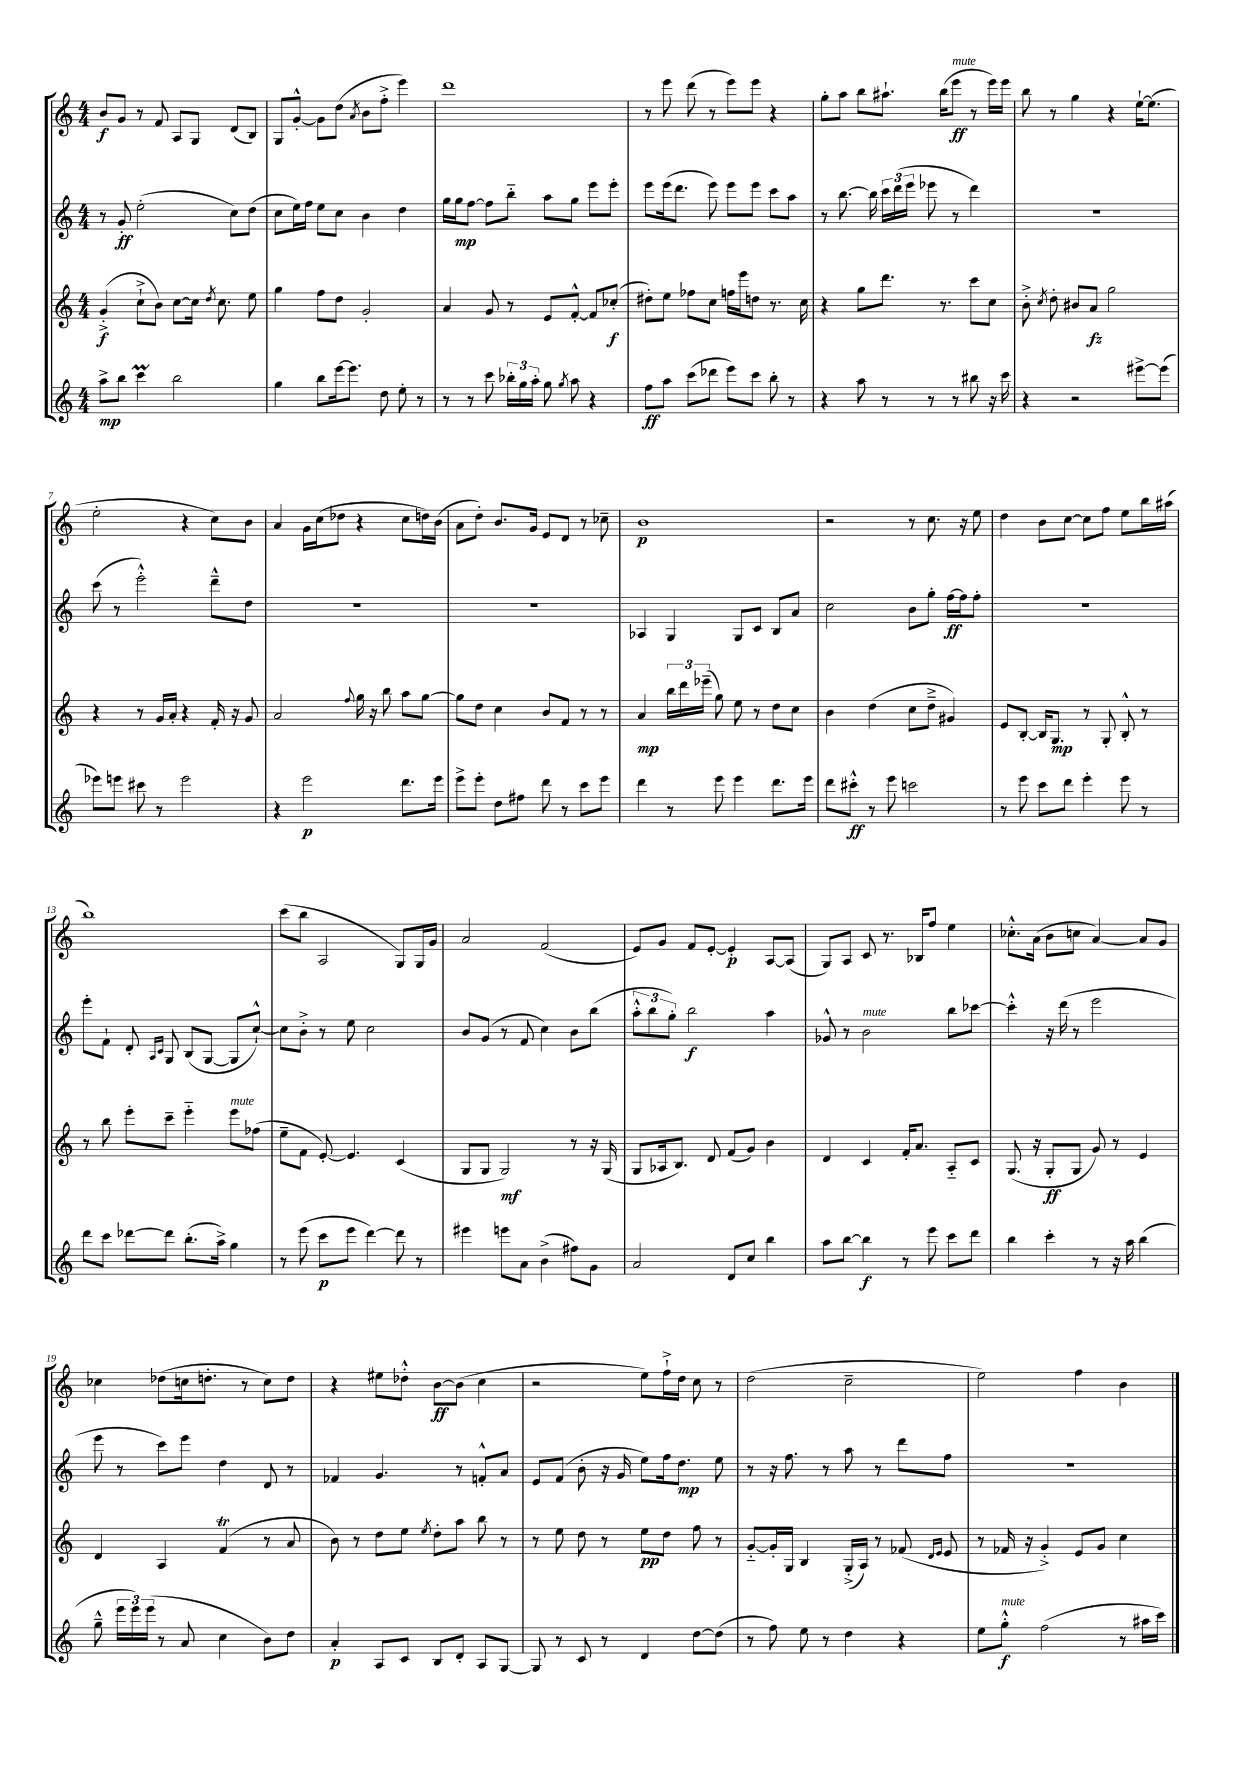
<<
\new StaffGroup <<
\new Staff = "s0" {
    \clef treble \key c \major \numericTimeSignature \time 4/4
    \autoBeamOff b'8[\f g'8] r8 f'8 a8[ g8] d'8[( b8]) |
    g8[ g'8]~-.-^ g'8[ d''8]( \acciaccatura { a'8 } b'8[ f''8]-.-> e'''4) |
    d'''1 |
    r8 e'''8 d'''8( r8 e'''8[) e'''8] r4 |
    g''8[-. a''8] b''8[ ais''8.]-! b''16[( e'''8]\ff^\markup { \italic "mute" } r8 e'''16[) e'''16] |
    b''8 r8 g''4 r4 e''16[~-! e''8.]( |
    e''2-. r4 c''8[) b'8] |
    a'4 g'16[ c''16( des''8] r4 c''8[ d''16) b'16]( |
    a'8[ d''8]-.) b'8.[ g'16] e'8[ d'8] r8 ces''8-- |
    b'1\p |
    r2 r8 c''8. r16 e''8 |
    d''4 b'8[ c''8]~ c''8[ f''8] e''8[ b''16 ais''16]( |
    b''1) |
    c'''8[( b''8] a2 g8[) g16 g'16] |
    a'2 f'2( |
    e'8[) g'8] f'8[ e'8]~-. e'4-.\p a8[~ a8]( |
    g8[) a8] c'8 r8. bes16[ f''8] e''4 |
    ces''8.[-.-^ a'16]( b'8[ c''8] a'4~) a'8[ g'8] |
    ces''4 des''8[( c''16 d''8.]-. r8 c''8[) d''8] |
    r4 eis''8[ des''8]-.-^ b'8[~\ff b'8]( c''4 |
    r2 e''8[) f''16-!-> d''16] c''8 r8 |
    d''2( c''2-- |
    e''2) f''4 b'4 \bar "|." |
}
\new Staff = "s1" {
    \clef treble \key c \major \numericTimeSignature \time 4/4
    \autoBeamOff r8 g'8-.\ff e''2-.( c''8[) d''8]( |
    c''8[ e''16) f''16] e''8[ c''8] b'4 d''4 |
    g''16[ g''16\mp f''8]~ f''8[ b''8]-_ a''8[ g''8] e'''8[ e'''8]-. |
    e'''8[ e'''16( d'''8.] e'''8) e'''8[ e'''8] c'''8[ a''8] |
    r8 b''8.~ b''16 \tuplet 3/2 { c'''16[ d'''16( e'''16] } ees'''8 r8 d'''4) |
    R1 |
    c'''8( r8 e'''2-.-^) d'''8[---^ d''8] |
    R1 |
    R1 |
    aes4 g4 g8[ c'8] b8[ a'8] |
    c''2 b'8[ g''8]-. f''16[~\ff f''16 f''8]-. |
    r1 |
    e'''8[-. f'8]-! d'8-. \grace { a16[ c'16] } g8 b8[( g8]~ g8[ c''8]~-!-^) |
    c''8[ b'8]-.-> r8 e''8 c''2 |
    b'8[ g'8]( r8 f'8 c''4) b'8[ b''8]( |
    \tuplet 3/2 { a''8[-.-^ b''8 g''8]-.) } b''2\f a''4 |
    ges'8-^ r8 b'2^\markup { \italic "mute" } b''8[ ces'''8]~ |
    ces'''4-.-^ r16 d'''16( r8 e'''2 |
    e'''8 r8 c'''8[) e'''8] d''4 d'8 r8 |
    fes'4 g'4. r8 f'8[-.-^ a'8] |
    e'8[ f'8]( b'8-. r16 g'16 e''8[) f''16 d''8.]\mp e''8 |
    r8 r16 f''8. r8 a''8 r8 d'''8[ f''8] |
    R1 \bar "|." |
}
\new Staff = "s2" {
    \clef treble \key c \major \numericTimeSignature \time 4/4
    \autoBeamOff g'4-.->\f( c''8[-!-> b'8]) c''8[~ c''16] \acciaccatura { d''8 } c''8. e''8 |
    g''4 f''8[ d''8] g'2-. |
    a'4 g'8 r8 e'8[ f'8]~-.-^ f'8[ ces''8]-.\f( |
    dis''8[-.) e''8] fes''8[ c''8] f''16[ e'''16 d''8] r8. c''16 |
    r4 g''8[ d'''8.] r8. c'''8[ c''8] |
    b'8-.-> \acciaccatura { c''8 } d''8-. bis'8[ a'8]\fz g''2 |
    r4 r8 g'16[ a'16]-. r4 f'16-. r16 g'8 |
    a'2 \appoggiatura { f''8 } g''16 r16 b''8 a''8[ g''8]~ |
    g''8[ d''8] c''4 b'8[ f'8] r8 r8 |
    a'4\mp \tuplet 3/2 { b''16[ d'''16 ees'''16]--( } g''8) e''8 r8 d''8[ c''8] |
    b'4 d''4( c''8[ d''8]---> gis'4) |
    e'8[ b8]~-. b16[ g8.]\mp r8 g8-. b8-.-^ r8 |
    r8 b''8 e'''8[-. c'''8]-- e'''4-_ e'''8[^\markup { \italic "mute" } fes''8]( |
    e''8[-- f'8] e'8~-.) e'4. c'4( |
    g8[ g8] g2\mf) r8 r16 g16( |
    g8[ aes16 b8.]) d'8 f'8[( g'8]) b'4 |
    d'4 c'4 f'16[-. a'8.] a8[-_ c'8] |
    g8.( r16 g8[-.\ff g8] g'8) r8 e'4 |
    d'4 a4 f'4\trill( r8 a'8 |
    b'8) r8 d''8[ e''8] \acciaccatura { e''8 } d''8[-. a''8] b''8 r8 |
    r8 e''8 d''8 r8 e''8[\pp d''8] f''8 r8 |
    g'8[~-_ g'16-. g16] b4 g16[-.->( a16]) r8 fes'8( \grace { d'16[ e'16] } e'8 |
    r8 fes'16 r16 g'4-.->) e'8[ g'8] c''4 \bar "|." |
}
\new Staff = "s3" {
    \clef treble \key c \major \numericTimeSignature \time 4/4
    \autoBeamOff a''8[->\mp b''8] c'''4\prall b''2 |
    g''4 b''8[ e'''16~ e'''8.] d''8 e''8-. r8 |
    r8 r8 c'''8 \tuplet 3/2 { bes''16[-. g''16 a''16]-. } g''8 \acciaccatura { g''8 } a''8 r4 |
    f''8[\ff a''8] c'''8[( des'''8] e'''8[) c'''8] b''8-. r8 |
    r4 a''8 r8 r8 r8 bis''8 r16 c'''16 |
    r4 r2 eis'''8[~-> eis'''8]( |
    ees'''8[) e'''8] cis'''8 r8 e'''2 |
    r4 e'''2\p d'''8.[ e'''16] |
    e'''8[-> e'''8]-. d''8[ fis''8] d'''8 r8 c'''8[ e'''8] |
    d'''4 r8 e'''8 e'''4 d'''8.[ e'''16] |
    d'''8[ cis'''8]-.-^\ff r8 e'''8 c'''2 |
    r8 e'''8 c'''8[ d'''8] e'''4-. e'''8 r8 |
    d'''8[ c'''8] des'''8[~ des'''8] b''8.[-.( a''16]->) g''4 |
    r8 e'''8( c'''8[\p e'''8] d'''4~) d'''8 r8 |
    eis'''4 e'''8[ a'8] b'4->( fis''8[) g'8] |
    a'2 d'8[ c''8] b''4 |
    a''8[ b''8]~ b''4\f r8 e'''8 c'''8[ d'''8] |
    b''4 c'''4-. r8 r16 a''16 b''4( |
    g''8---^ \tuplet 3/2 { e'''16[ e'''16) e'''16]( } r8 a'8 c''4 b'8[) d''8] |
    a'4-.\p a8[ c'8] b8[ d'8]-. a8[ g8]~ |
    g8 r8 c'8 r8 d'4 d''8[~ d''8]( |
    r8 f''8) e''8 r8 d''4 r4 |
    e''8[ g''8]-.-^\f^\markup { \italic "mute" } f''2( r8 ais''16[ c'''16]) \bar "|." |
}
>>
>>
